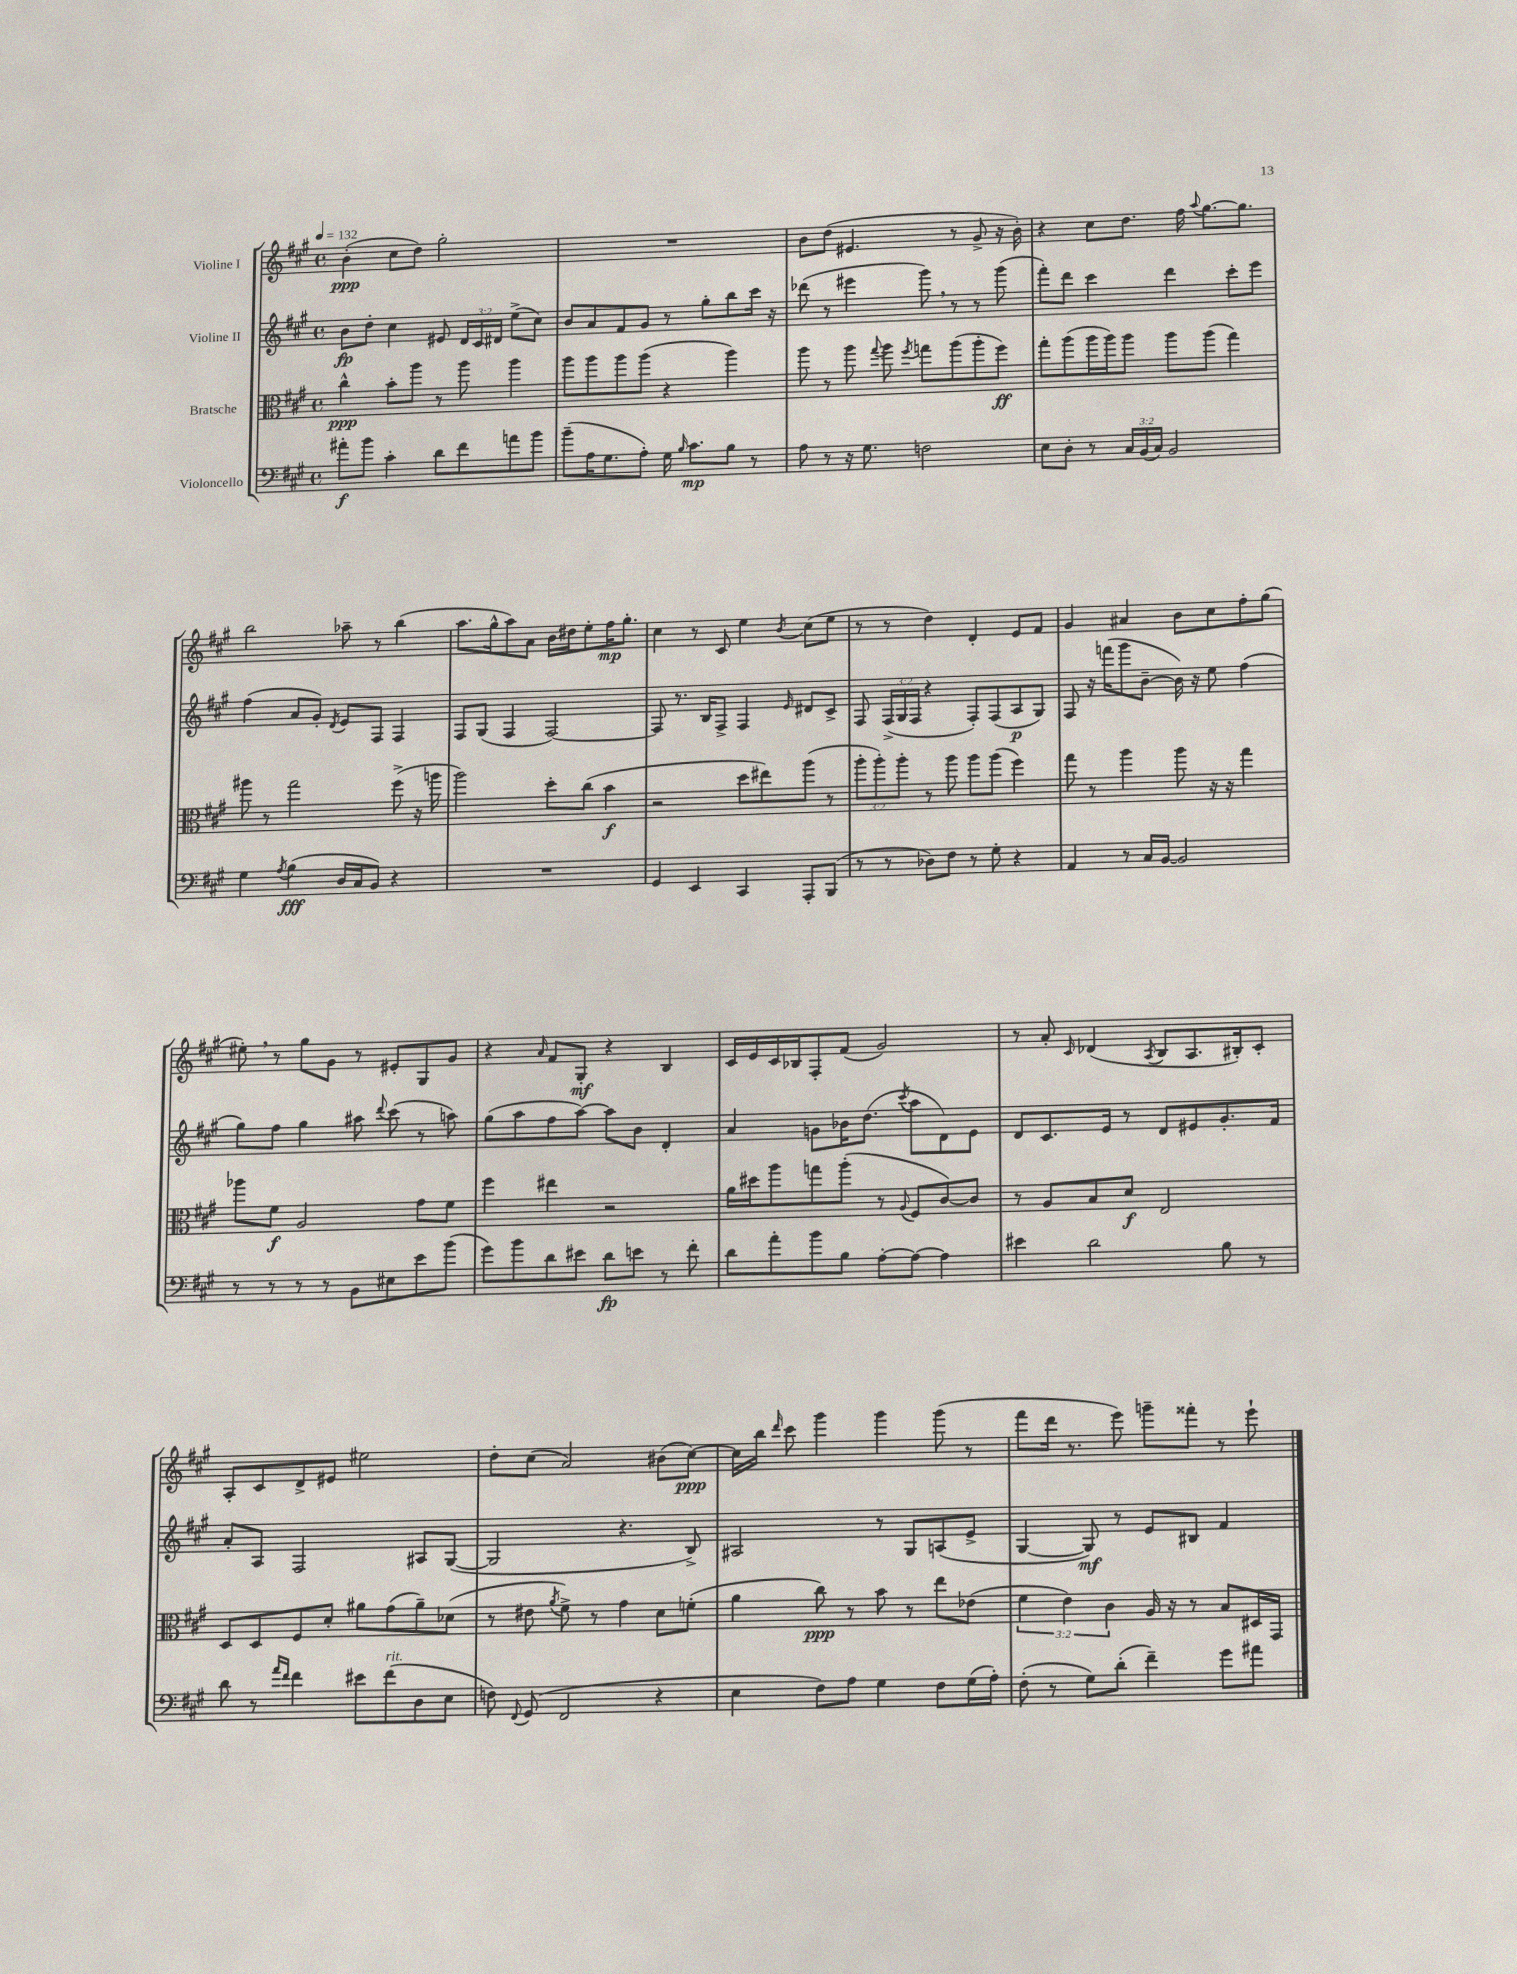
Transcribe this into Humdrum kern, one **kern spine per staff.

**kern	**dynam	**kern	**dynam	**kern	**dynam	**kern	**dynam
*part4	*part4	*part3	*part3	*part2	*part2	*part1	*part1
*staff4	*staff4	*staff3	*staff3	*staff2	*staff2	*staff1	*staff1
*I"Violoncello	*	*I"Bratsche	*	*I"Violine II	*	*I"Violine I	*
*clefF4	*	*clefC3	*	*clefG2	*	*clefG2	*
*k[f#c#g#]	*	*k[f#c#g#]	*	*k[f#c#g#]	*	*k[f#c#g#]	*
*M4/4	*	*M4/4	*	*M4/4	*	*M4/4	*
*met(c)	*	*met(c)	*	*met(c)	*	*met(c)	*
*MM132	*	*MM132	*	*MM132	*	*MM132	*
=1	=1	=1	=1	=1	=1	=1	=1
8a#X'\L	f	4cc#^^\	ppp	8b\L	fp	(4b'\	ppp
8b\J	.	.	.	8dd'\J	.	.	.
4c#'\	.	8b'\L	.	4cc#\	.	8cc#\L	.
.	.	8aa\J	.	.	.	8dd\J)	.
8d\L	.	8r	.	8e#X/	.	2gg#'\	.
8f#\	.	8aa\	.	24d/LL	.	.	.
.	.	.	.	24c#/	.	.	.
.	.	.	.	24d#X/JJ	.	.	.
8an\	.	4aa\	.	(8ee^\L	.	.	.
8b\J	.	.	.	8cc#\J)	.	.	.
=2	=2	=2	=2	=2	=2	=2	=2
(8b~\L	.	8aa\L	.	8b/L	.	1r	.
16A\K	.	8aa\	.	8a/	.	.	.
8.G#\	.	.	.	.	.	.	.
.	.	8aa\	.	8f#/	.	.	.
8A'\J)	.	(8aa\J	.	8g#/J	.	.	.
16G#\	.	4r	.	8r	.	.	.
16qqB/	.	.	.	.	.	.	.
8.c#\L	mp	.	.	.	.	.	.
.	.	.	.	8gg#'\L	.	.	.
8B\J	.	4aa\)	.	8bb\	.	.	.
8r	.	.	.	16ccc#\Jk	.	.	.
.	.	.	.	16r	.	.	.
=3	=3	=3	=3	=3	=3	=3	=3
8A\	.	8aa\	.	(8ddd-X\	.	8b\L	.
8r	.	8r	.	8r	.	(8dd\J	.
16r	.	8aa\	.	4eee#X\	.	4.e#X/	.
8.G#\	.	.	.	.	.	.	.
.	.	8qqgg#/	.	.	.	.	.
.	.	8aa\	.	.	.	.	.
.	.	8qff#/	.	.	.	.	.
2Fn\	.	8ggn\L	.	8ggg#,\)	.	.	.
.	.	(8aa\	.	8r	.	8r	.
.	.	8aa'\	.	8r	.	8g#^/	.
.	.	8ff#\J)	ff	(8ggg#\	.	16r	.
.	.	.	.	.	.	16b'\)	.
=4	=4	=4	=4	=4	=4	=4	=4
8E\L	.	8gg#'\L	.	8fff#'\L)	.	4r	.
8D'\J	.	(8aa\	.	8ddd\J	.	.	.
8r	.	16aa\L	.	4ccc#\	.	8cc#\L	.
.	.	16aa\J)	.	.	.	.	.
24C#/LL	.	8aa\J	.	.	.	8.dd\J	.
(24BB/	.	.	.	.	.	.	.
24C#/JJ)	.	.	.	.	.	.	.
2BB/	.	8aa\L	.	4ddd\	.	.	.
.	.	.	.	.	.	16ff#\	.
.	.	.	.	.	.	8qqaa/	.
.	.	(8aa\J	.	.	.	[8.gg#\L	.
.	.	4gg#\)	.	8ccc#'\L	.	.	.
.	.	.	.	.	.	8.gg#\J]	.
.	.	.	.	8eee\J	.	.	.
!!LO:LB:g=z
=5	=5	=5	=5	=5	=5	=5	=5
4G#\	.	8aa#X\	.	(4ff#\	.	2bb\	.
.	.	8r	.	.	.	.	.
8qA/	.	.	.	.	.	.	.
(4B\	fff	2gg#\	.	8a/L	.	.	.
.	.	.	.	8g#'/J)	.	.	.
.	.	.	.	8qd/	.	.	.
16D/LL	.	.	.	8e/L	.	8aa-X~\	.
16C#/J	.	.	.	.	.	.	.
8BB/J)	.	.	.	8F#/J	.	8r	.
4r	.	(8ff#^\	.	4F#/	.	(4bb\	.
.	.	16r	.	.	.	.	.
.	.	16aan\	.	.	.	.	.
=6	=6	=6	=6	=6	=6	=6	=6
1r	.	2aa\)	.	8F#/L	.	8.aa\L	.
.	.	.	.	(8G#/J	.	.	.
.	.	.	.	.	.	16gg#^^\k	.
.	.	.	.	4F#/	.	8aa\)	.
.	.	.	.	.	.	8a\J	.
.	.	8dd'\L	.	[2F#/)	.	16b\LL	.
.	.	.	.	.	.	16dd#X\J	.
.	.	(8cc#\J	.	.	.	8ee'\	.
.	.	4b\	f	.	.	16ff#\K	mp
.	.	.	.	.	.	8.gg#'\J	.
=7	=7	=7	=7	=7	=7	=7	=7
4GG#/	.	2r	.	8F#/]	.	4cc#\	.
.	.	.	.	8.r	.	.	.
4EE/	.	.	.	.	.	8r	.
.	.	.	.	16B/KL	.	.	.
.	.	.	.	8F#^/J	.	8c#/	.
4CC#/	.	8dd\L	.	4F#/	.	4ee\	.
.	.	8ee#X\)	.	.	.	.	.
.	.	.	.	16qqe/	.	8qb/	.
8AAA'/L	.	(8aa\J	.	8d#X/L	.	(8cc#\L	.
(8BBB/J	.	8r	.	8c#^/J	.	8ee\J	.
=8	=8	=8	=8	=8	=8	=8	=8
8r	.	12aa'\L	.	8F#/	.	8r	.
.	.	12aa'\)	.	.	.	.	.
8r	.	.	.	(24F#^/LL	.	8r	.
.	.	12aa'\J	.	24G#/	.	.	.
.	.	.	.	24F#/JJ	.	.	.
8D-X\L)	.	8r	.	4r	.	4dd\)	.
8F#\J	.	8aa\	.	.	.	.	.
8r	.	8aa\L	.	8F#'/L)	.	4d'/	.
8G#'\	.	(8aa\J	.	(8F#/	.	.	.
4r	.	4ff#\)	.	8A/	p	8e/L	.
.	.	.	.	8G#/J)	.	8f#/J	.
=9	=9	=9	=9	=9	=9	=9	=9
4AA/	.	8gg#\	.	8F#/	.	4g#/	.
.	.	8r	.	16r	.	.	.
.	.	.	.	(16fffn\KL	.	.	.
8r	.	4aa\	.	8ggg#\	.	4a#X/	.
16C#/LL	.	.	.	[8b~\J	.	.	.
[16BB/JJ	.	.	.	.	.	.	.
2BB/]	.	8aa\	.	16b\])	.	8b\L	.
.	.	.	.	16r	.	.	.
.	.	16r	.	8ee\	.	8cc#\	.
.	.	16r	.	.	.	.	.
.	.	4gg#\	.	(4ff#\	.	8ff#'\	.
.	.	.	.	.	.	(8gg#\J	.
!!LO:LB:g=z
=10	=10	=10	=10	=10	=10	=10	=10
8r	.	8aa-X\L	.	8gg#\L)	.	8ee#X',\)	.
8r	.	8f#\J	f	8ff#\J	.	8r	.
8r	.	2A/	.	4gg#\	.	8gg#\L	.
8r	.	.	.	.	.	8g#\J	.
8BB\L	.	.	.	8aa#X\	.	8r	.
.	.	.	.	8qqddd/	.	.	.
8E#X\	.	.	.	(8ccc#\	.	8e#X'/L	.
8e\	.	8g#\L	.	8r	.	8G#/	.
(8b\J	.	8f#\J	.	8aan\)	.	8g#/J	.
=11	=11	=11	=11	=11	=11	=11	=11
8g#\L)	.	4ff#\	.	(8gg#\L	.	4r	.
8b\	.	.	.	8aa\	.	.	.
.	.	.	.	.	.	16qqa/	.
8d\	.	4ee#X\	.	8ff#\	.	8f#/L	.
8e#X\J	.	.	.	[8aa\J)	.	8G#'/J	mf
8d\L	fp	2r	.	8aa\L]	.	4r	.
8en\J	.	.	.	8b\J	.	.	.
8r	.	.	.	4d'/	.	4B/	.
8f#'\	.	.	.	.	.	.	.
=12	=12	=12	=12	=12	=12	=12	=12
8d\L	.	16a\LL	.	4a/	.	16c#/LL	.
.	.	16dd#X\J	.	.	.	16e/	.
8a'\	.	8aa\	.	.	.	16c#/	.
.	.	.	.	.	.	16B-X/J	.
8b\	.	8ggn\	.	8gn\L	.	8F#'/	.
8B\J	.	(8aa'\J	.	16b-X\K	.	(8f#/J	.
.	.	.	.	(8.dd\J	.	.	.
[8A'\L	.	8r	.	.	.	2g#/)	.
.	.	8qqA/	.	8qccc#/	.	.	.
8A\J_	.	8F#/L	.	8aa\L	.	.	.
4A\]	.	[8c#/)	.	8d\)	.	.	.
.	.	8c#/J]	.	8e\J	.	.	.
=13	=13	=13	=13	=13	=13	=13	=13
4e#X\	.	8r	.	8d/L	.	8r	.
.	.	8A/L	.	8.c#/	.	8a'/	.
.	.	.	.	.	.	16qqc#/	.
2d\	.	8B/	.	.	.	(4d-X/	.
.	.	.	.	16e/Jk	.	.	.
.	.	8d/J	f	8r	.	.	.
.	.	.	.	.	.	8qA/	.
.	.	2E/	.	8d/L	.	8B/L	.
.	.	.	.	8e#X/	.	8.A/	.
8B\	.	.	.	8.g#'/	.	.	.
.	.	.	.	.	.	16B#X'/k)	.
8r	.	.	.	.	.	8c#'/J	.
.	.	.	.	16f#/Jk	.	.	.
!!LO:LB:g=z
=14	=14	=14	=14	=14	=14	=14	=14
8d\	.	8D/L	.	8a'/L	.	8A'/L	.
8r	.	8D/	.	8A/J	.	8c#/	.
16qqa/LL	.	.	.	.	.	.	.
16qqf#/JJ	.	.	.	.	.	.	.
4f#\	.	8F#/	.	2F#/	.	8d^/	.
.	.	8d'/J	.	.	.	8e#X/J	.
8e#X\L	.	8a#X\L	.	.	.	2ee#X\	.
!LO:TX:a:i:t=rit.	!	!	!	!	!	!	!
(8f#\	.	(8g#\	.	.	.	.	.
8D\	.	8a#~\)	.	8A#X/L	.	.	.
8E\J	.	(8d-X\J	.	([8G#/J	.	.	.
=15	=15	=15	=15	=15	=15	=15	=15
8Fn\)	.	8r	.	2G#/]	.	8dd'\L	.
8qqFF#/	.	.	.	.	.	.	.
(8GG#/	.	8e#X\	.	.	.	(8cc#\J	.
.	.	8qa/	.	.	.	.	.
2FF#/	.	8f#^\)	.	.	.	2a/)	.
.	.	8r	.	.	.	.	.
.	.	4g#\	.	4.r	.	.	.
4r	.	8d\L	.	.	.	(8b#X\L	.
.	.	(8fn'\J	.	8B^/)	.	[8cc#\J)	ppp
=16	=16	=16	=16	=16	=16	=16	=16
4E\	.	4a\	.	2A#X/	.	16cc#\LL]	.
.	.	.	.	.	.	16bb\JJ	.
.	.	.	.	.	.	16qqddd/	.
.	.	.	.	.	.	8ccc#\	.
8F#\L)	.	8cc#\)	ppp	.	.	4ggg#\	.
8A\J	.	8r	.	.	.	.	.
4G#\	.	8b\	.	8r	.	4ggg#\	.
.	.	8r	.	8G#/L	.	.	.
8F#\L	.	8ee\L	.	(8An/	.	(8ggg#\	.
(16G#\L	.	(8e-X\J	.	8e^/J	.	8r	.
16A'\JJ)	.	.	.	.	.	.	.
=17	=17	=17	=17	=17	=17	=17	=17
(8F#'\	.	6f#\	.	[4G#/	.	8fff#\L	.
8r	.	.	.	.	.	16ddd\Jk	.
.	.	6e\)	.	.	.	.	.
.	.	.	.	.	.	8.r	.
8G#\L)	.	.	.	8G#/])	mf	.	.
.	.	6c#\	.	.	.	.	.
(8d'\J	.	.	.	8r	.	8eee\)	.
4f#~\)	.	16A/	.	8e/L	.	8gggn~\L	.
.	.	16r	.	.	.	.	.
.	.	8r	.	8B#X/J	.	8fff##X'\J	.
8g#\L	.	8B/L	.	4f#/	.	8r	.
8a#X\J	.	16D#X/L	.	.	.	8eee`\	.
.	.	16GG#/JJ	.	.	.	.	.
==	==	==	==	==	==	==	==
*-	*-	*-	*-	*-	*-	*-	*-
